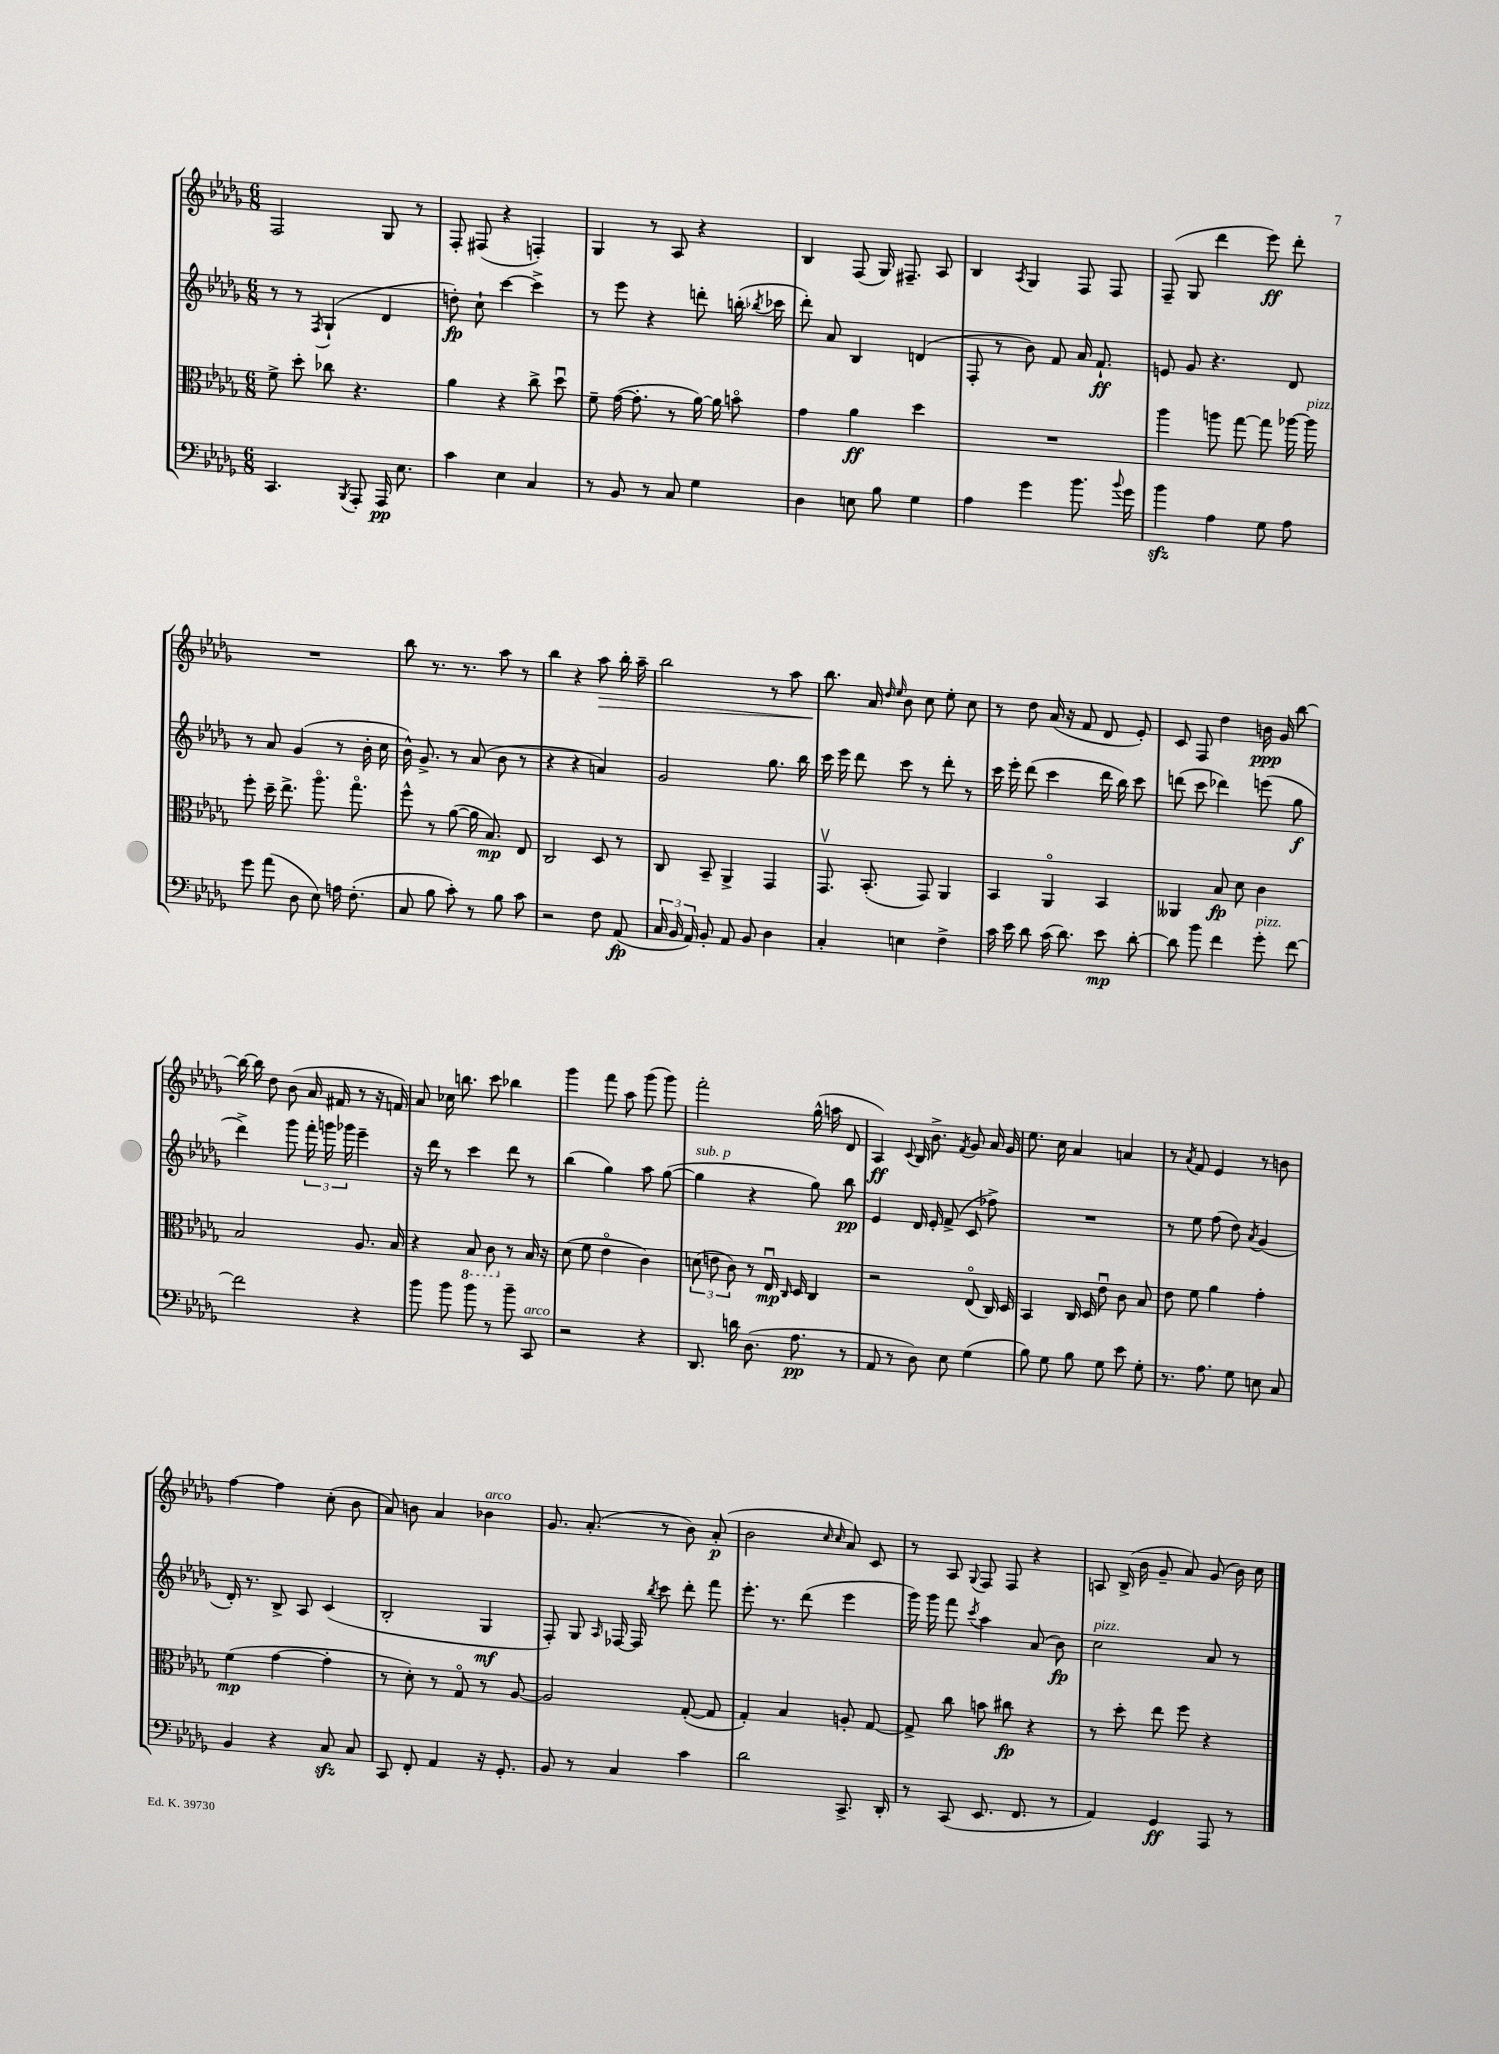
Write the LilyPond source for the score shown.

<<
\new StaffGroup <<
\new Staff = "s0" {
    \clef treble \key des \major \numericTimeSignature \time 6/8
    \autoBeamOff f2 ges8 r8 |
    f8-. fis8( r4 f4-.) |
    ges4 r8 aes8 r4 |
    bes4 f8( ges16) fis8.-- aes8 |
    bes4 \acciaccatura { aes8 } ges4 f8 f8 |
    f8--( ges8 des'''4 ees'''8\ff) des'''8-. |
    R2. |
    bes''8 r8. r8. aes''8 r8 |
    bes''4 r4 aes''8\> bes''16-. aes''16-- |
    bes''2 r8 aes''8 |
    bes''8.\! aes'16 \grace { des''16 ees''16 } bes'8 c''8 ees''8-. c''8 |
    r8 des''8 aes'16( r16 f'8 des'8 ees'8-.) |
    c'8 f8 des''4 b'16\ppp ges'16 bes''8~ |
    bes''16~ bes''16 des''8 bes'8( aes'16 fis'16 r8 r16 f'16) |
    aes'8 ces''16 b''8. c'''8 bes''4 |
    ges'''4 f'''8 aes''8 ges'''8( ges'''8) |
    f'''2-. ges''16-^( a''16 des'8 |
    aes4\ff) \appoggiatura { c'8 } bes16 bes'8.-> \acciaccatura { f'8 } ges'8 aes'16 ges'16 |
    ees''8. c''16 aes'4 a'4 |
    r8 \acciaccatura { aes'8 } f'8 ees'4 r8 b'8 |
    f''4~ f''4 c''8-.( bes'8 |
    aes'8) b'8 aes'4 bes'4^\markup { \italic "arco" } |
    ges'8. aes'8.-.( r8 bes'8) aes'8-.\p( |
    bes'2 \grace { c''16 c''16 } aes'8) c'8 |
    r8 aes8 \appoggiatura { ges8 } f8 f8 r4 |
    a8 bes16->( bes'16 ges'8-- aes'8) ges'8( bes'16) c''16 \bar "|." |
}
\new Staff = "s1" {
    \clef treble \key des \major \numericTimeSignature \time 6/8
    \autoBeamOff r8 r8 \acciaccatura { f8 } ges4-!( des'4 |
    d''8-.\fp) c''8-! c'''4~ c'''4-> |
    r8 ees'''8 r4 d'''8-. b''16-.( \acciaccatura { bes''8 } ces'''16 |
    des'''8-.) aes'8 bes4 d'4( |
    f8-. r8 bes'8) f'8 aes'16 f'8.-!\ff |
    e'8 ges'8 r4. des'8 |
    r8 aes'8 ges'4( r8 bes'16-. c''16 |
    bes'16-^) ges'8.-> r8 aes'8( bes'8 r8 |
    r4 r4 a'4) |
    ges'2 ges''8. bes''16 |
    c'''16 ees'''16 des'''8 c'''8 r8 des'''8-. r8 |
    c'''16 ees'''16-. des'''8( c'''4 des'''16 bes''16) c'''8 |
    d'''8( c'''8 des'''4) e'''8( ges''8\f |
    des'''4->) ges'''8 \tuplet 3/2 { f'''16-. g'''16 ges'''16 } ees'''4-- |
    r16 des'''16 r8 c'''4 des'''8 r8 |
    bes''4( ges''4) aes''8 ges''8~( |
    ges''4^\markup { \italic "sub. p" } r4 ges''8) bes''8\pp |
    ees'4 des'16 ees'16-. f'8->( c'8 fes''8->) |
    R2. |
    r8 ees''8 f''8( des''8) \acciaccatura { aes'8 } ges'4( |
    des'16-.) r8. bes8-> aes8 c'4( |
    bes2-. ges4\mf |
    f8-.) ges8 \grace { aes16 } fes16~ fes16 \acciaccatura { bes''8 } c'''8 des'''8-. f'''8 |
    ees'''8.-. r8. des'''8( ees'''4 |
    ges'''16) ges'''16 f'''8 \acciaccatura { c'''8 } aes''4 aes'8( bes'8\fp) |
    c''2^\markup { \italic "pizz." } aes'8 r8 \bar "|." |
}
\new Staff = "s2" {
    \clef alto \key des \major \numericTimeSignature \time 6/8
    \autoBeamOff f'8-> des''8-. ces''8 r4. |
    aes'4 r4 c''8-> des''8\downbow |
    f'8-- ges'16~( ges'8.-. r8 aes'16~) aes'16 b'8\flageolet |
    ges'4 aes'4\ff des''4 |
    R2. |
    aes''4 a''8 ges''8~ ges''8 aes''16~ aes''16^\markup { \italic "pizz." } |
    f''8-. des''16-- ees''8.-> aes''8.\flageolet ges''8.\flageolet |
    f''8-^ r8 aes'8~( aes'16 bes8.\mp) ees8 |
    c2 des8 r8 |
    c8 bes,8-- aes,4-> ges,4 |
    ges,8.\upbow bes,8.-.( ges,8) aes,4 |
    bes,4 aes,4\flageolet bes,4 |
    aeses,4 bes8\fp des'8 c'4 |
    bes2 aes8. bes16 |
    r4 \ottava #-1 bes,8 c8 \ottava #0 r8 bes16 r16 |
    des'8( f'8 ees'4\flageolet c'4) |
    \tuplet 3/2 { d'8( e'8 c'8) } r8 ees16\downbow\mp \grace { c16 } des16 c4 |
    r2 ees8\flageolet( c16) des16 |
    bes,4 c16 des16 ees'8\downbow c'8 bes8 |
    ees'8 f'8 aes'4 ges'4-. |
    f'4\mp( ges'4~ ges'4-. |
    r8 des'8-.) r8 ges8\flageolet r8 aes8~ |
    aes2 ges8~-.( ges8 |
    ges4-.) bes4 a8-. ges8~ |
    ges8-> c''8 b'8 cis''8\fp r4 |
    r8 des''8-. ees''8 f''8 r4 \bar "|." |
}
\new Staff = "s3" {
    \clef bass \key des \major \numericTimeSignature \time 6/8
    \autoBeamOff c,4. \acciaccatura { bes,,8 } aes,,8-. aes,,16\pp ees8. |
    c'4 ees4 c4 |
    r8 bes,8 r8 c8 ges4 |
    des4 e8 bes8 ges4 |
    aes4 ges'4 bes'8. \appoggiatura { bes'8 } ges'16 |
    bes'4\sfz aes4 ges8 aes8 |
    ges'8 aes'8( des8 ees8) a16 f8.-.( |
    c8 bes8 c'8-.) r8 bes8 c'8 |
    r2 f8 aes,8\fp( |
    \tuplet 3/2 { c16 bes,16 aes,16) } bes,8-. aes,8 bes,8 des4 |
    c4-. e4 f4-> |
    c'16 ees'16 des'8 c'16( des'8.) ees'8\mp des'8~-. |
    des'8 bes'8 f'4 ges'8-.^\markup { \italic "pizz." } f'8~ |
    f'2 r4 |
    bes'8 bes'8 bes'8 r8 bes'8-- c,8^\markup { \italic "arco" } |
    r2 r4 |
    des,8. d'16 des8.( aes8.\pp r8 |
    aes,8 r8 des8) ees8 ges4( |
    bes8) ges8 bes8 ges8 ees'8 ges8-. |
    r8. aes8. ges8 e8 c8 |
    bes,4 r4 c8\sfz c8 |
    c,8 f,8-. aes,4 r16 ges,8.-. |
    bes,8 r8 c4 c'4 |
    des'2 c,8.-> des,16-. |
    r8 c,8( ees,8. f,8. r8 |
    aes,4) ges,4\ff aes,,8 r8 \bar "|." |
}
>>
>>
\layout { \context { \Score \remove "Bar_number_engraver" } }
